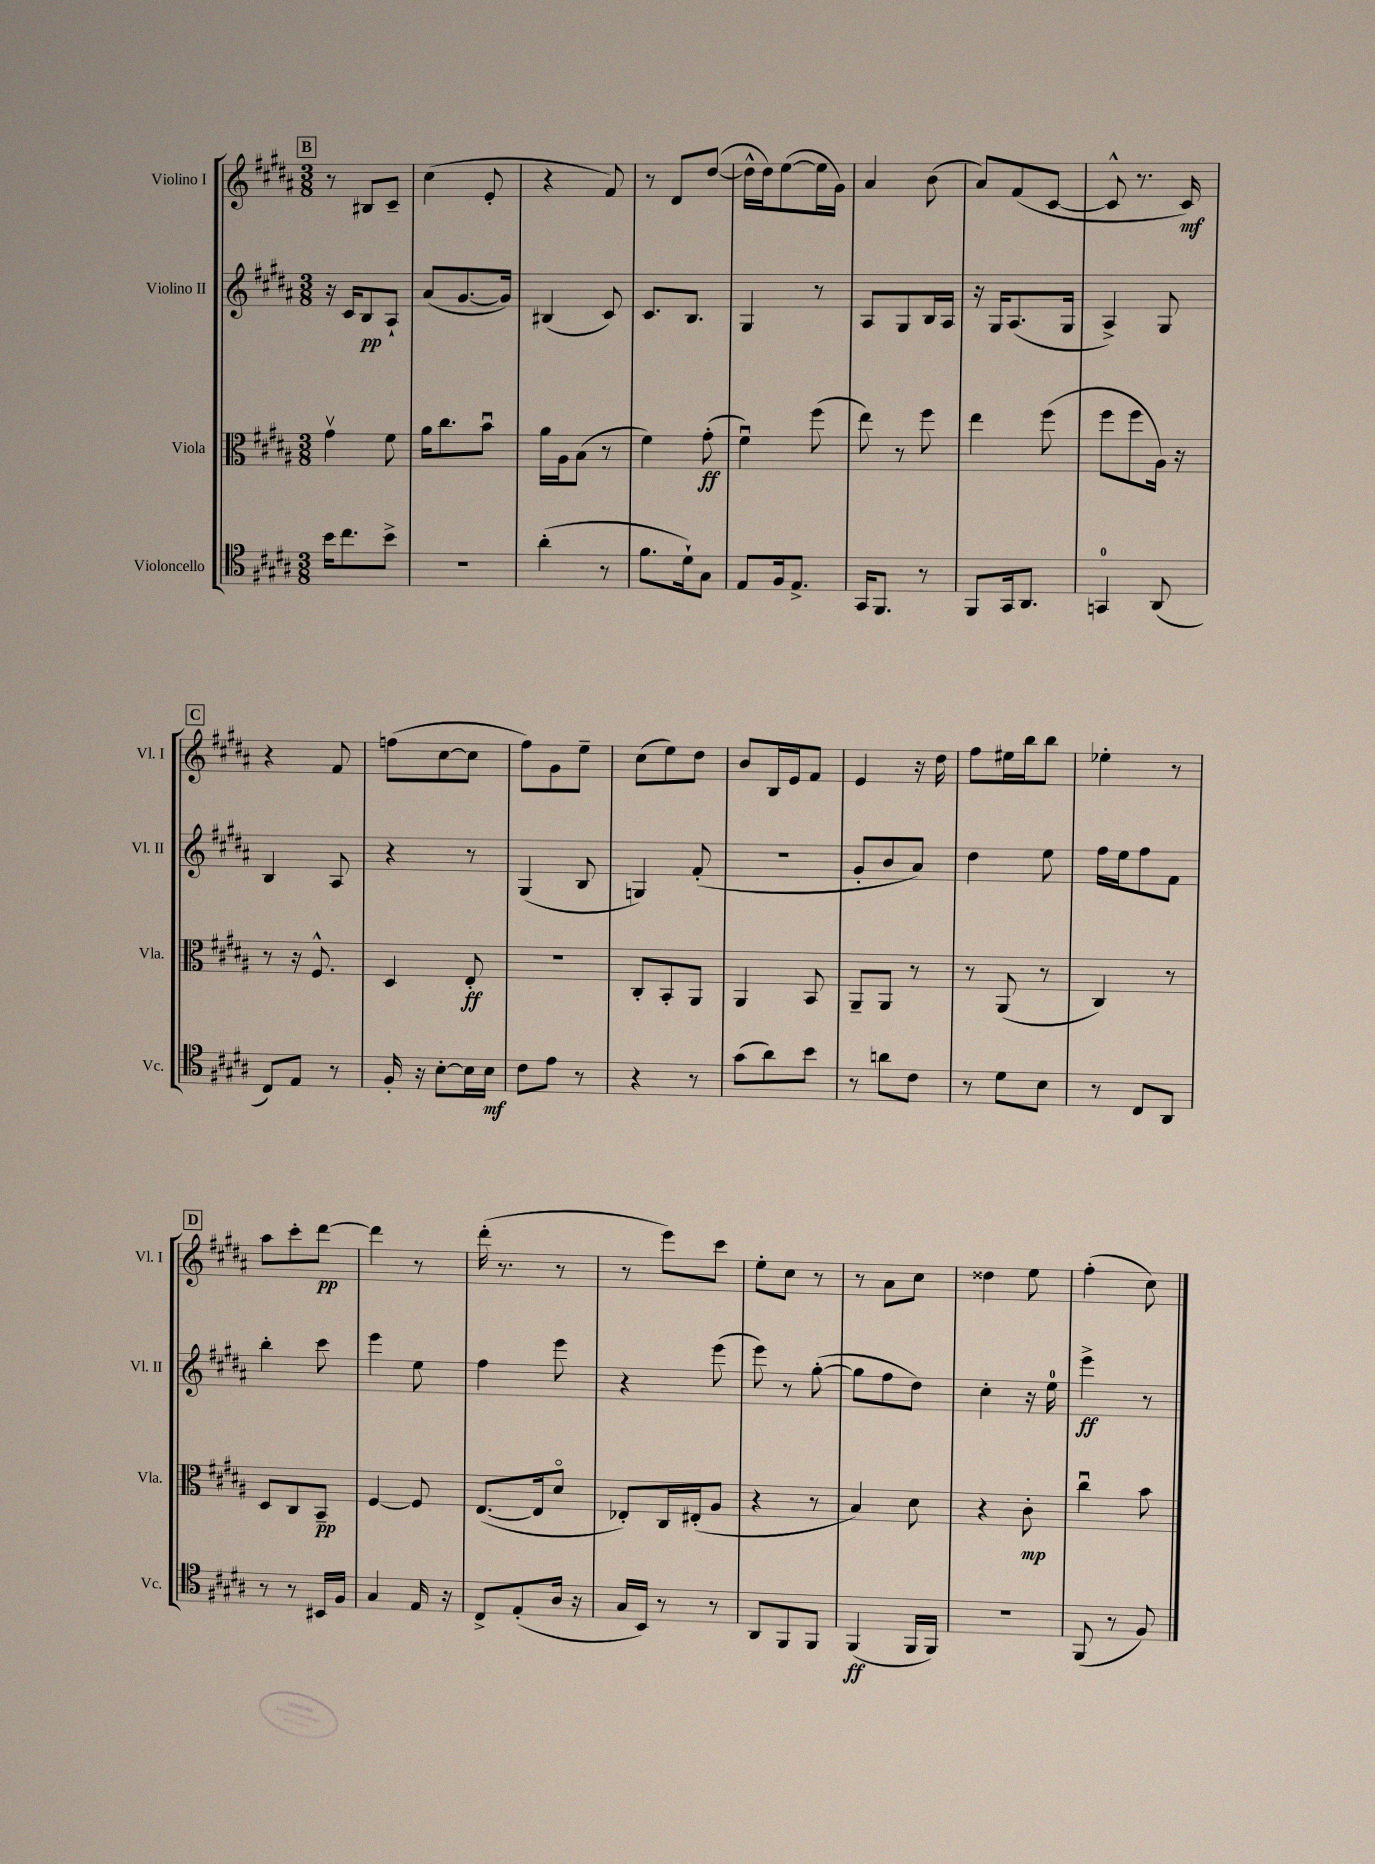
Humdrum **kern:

**kern	**dynam	**kern	**dynam	**kern	**dynam	**kern	**dynam
*part4	*part4	*part3	*part3	*part2	*part2	*part1	*part1
*staff4	*staff4	*staff3	*staff3	*staff2	*staff2	*staff1	*staff1
*I"Violoncello	*	*I"Viola	*	*I"Violino II	*	*I"Violino I	*
*I'Vc.	*	*I'Vla.	*	*I'Vl. II	*	*I'Vl. I	*
*clefC4	*	*clefC3	*	*clefG2	*	*clefG2	*
*k[f#c#g#d#a#]	*	*k[f#c#g#d#a#]	*	*k[f#c#g#d#a#]	*	*k[f#c#g#d#a#]	*
*M3/8	*	*M3/8	*	*M3/8	*	*M3/8	*
!!LO:REH:place=s1:t=B
=47	=47	=47	=47	=47	=47	=47	=47
16b\KL	.	4g#v\	.	16r	.	8r	.
8.cc#\	.	.	.	16c#/KL	.	.	.
.	.	.	.	8B/	pp	8B#X/L	.
8b^\J	.	8f#\	.	8A#`/J	.	8c#~/J	.
=48	=48	=48	=48	=48	=48	=48	=48
4.r	.	16a#\KL	.	(8a#/L	.	(4cc#\	.
.	.	8.cc#\	.	.	.	.	.
.	.	.	.	[8.g#/	.	.	.
.	.	8bu\J	.	.	.	8e'/	.
.	.	.	.	16g#/Jk])	.	.	.
=49	=49	=49	=49	=49	=49	=49	=49
(4a#'\	.	16a#\LL	.	(4B#X/	.	4r	.
.	.	16A#\J	.	.	.	.	.
.	.	(8B\J	.	.	.	.	.
8r	.	8r	.	8c#/)	.	8f#/)	.
=50	=50	=50	=50	=50	=50	=50	=50
8.f#\L	.	4f#\)	.	8.c#/L	.	8r	.
.	.	.	.	.	.	8d#/L	.
16d#`\k)	.	.	.	8.B/J	.	.	.
8G#\J	.	(8g#'\	ff	.	.	([8dd#/J	.
=51	=51	=51	=51	=51	=51	=51	=51
8E/L	.	4f#u\)	.	4G#/	.	16dd#^^\LL]	.
.	.	.	.	.	.	16dd#\J)	.
16F#/k	.	.	.	.	.	([8ee\	.
8.E^/J	.	.	.	.	.	.	.
.	.	(8ff#\	.	8r	.	16ee\L]	.
.	.	.	.	.	.	16g#\JJ)	.
=52	=52	=52	=52	=52	=52	=52	=52
16GG#/KL	.	8ee\)	.	8A#/L	.	4a#/	.
8.FF#/J	.	.	.	.	.	.	.
.	.	8r	.	8G#/	.	.	.
8r	.	8ff#\	.	16B/L	.	(8b\	.
.	.	.	.	16A#/JJ	.	.	.
=53	=53	=53	=53	=53	=53	=53	=53
8FF#/L	.	4ee\	.	16r	.	8a#/L)	.
.	.	.	.	16G#/KL	.	.	.
16GG#/k	.	.	.	(8.A#/	.	(8f#/	.
8.AA#/J	.	.	.	.	.	.	.
.	.	(8ff#\	.	.	.	[8c#/J	.
.	.	.	.	16G#/Jk	.	.	.
=54	=54	=54	=54	=54	=54	=54	=54
4GGn/	.	8ff#\L	.	4A#^/)	.	8c#^^/]	.
.	.	8ff#\	.	.	.	8.r	.
(8AA#/	.	16A#\Jk)	.	8G#/	.	.	.
.	.	16r	.	.	.	16c#/)	mf
!!LO:LB:g=z
!!LO:REH:place=s1:t=C
=55	=55	=55	=55	=55	=55	=55	=55
8C#/L)	.	8r	.	4B/	.	4r	.
8E/J	.	16r	.	.	.	.	.
.	.	8.F#^^/	.	.	.	.	.
8r	.	.	.	8A#/	.	8f#/	.
=56	=56	=56	=56	=56	=56	=56	=56
16F#'/	.	4D#/	.	4r	.	(8ffn\L	.
16r	.	.	.	.	.	.	.
[8B'\L	.	.	.	.	.	[8cc#\	.
16B\L]	.	8E'/	ff	8r	.	8cc#\J]	.
16B\JJ	mf	.	.	.	.	.	.
=57	=57	=57	=57	=57	=57	=57	=57
8c#\L	.	4.r	.	(4G#/	.	8ff#\L)	.
8e\J	.	.	.	.	.	8g#\	.
8r	.	.	.	8B/	.	8ee~\J	.
=58	=58	=58	=58	=58	=58	=58	=58
4r	.	8C#'/L	.	4Gn/)	.	(8cc#\L	.
.	.	8BB'/	.	.	.	8ee\)	.
8r	.	8AA#/J	.	(8f#'/	.	8dd#\J	.
=59	=59	=59	=59	=59	=59	=59	=59
(8g#\L	.	4AA#/	.	4.r	.	8b/L	.
8a#\)	.	.	.	.	.	16B/L	.
.	.	.	.	.	.	16e/J	.
8b\J	.	8BB/	.	.	.	8f#/J	.
=60	=60	=60	=60	=60	=60	=60	=60
8r	.	8AA#~/L	.	8g#'/L	.	4e/	.
8an\L	.	8AA#/J	.	8b/	.	.	.
8c#\J	.	8r	.	8a#/J)	.	16r	.
.	.	.	.	.	.	16dd#\	.
=61	=61	=61	=61	=61	=61	=61	=61
8r	.	8r	.	4dd#\	.	8ff#\L	.
8d#\L	.	(8AA#/	.	.	.	16ee#X\L	.
.	.	.	.	.	.	16bb\J	.
8B\J	.	8r	.	8ee\	.	8bb\J	.
=62	=62	=62	=62	=62	=62	=62	=62
8r	.	4C#/)	.	16ff#\LL	.	4ee-X'\	.
.	.	.	.	16ee\J	.	.	.
8C#/L	.	.	.	8ff#\	.	.	.
8AA#/J	.	8r	.	8f#\J	.	8r	.
!!LO:LB:g=z
!!LO:REH:place=s1:t=D
=63	=63	=63	=63	=63	=63	=63	=63
8r	.	8D#/L	.	4bb'\	.	8aa#\L	.
8r	.	8C#/	.	.	.	8ccc#'\	.
16BB#X/LL	.	8BB~/J	pp	8ccc#\	.	[8ddd#\J	pp
16F#/JJ	.	.	.	.	.	.	.
=64	=64	=64	=64	=64	=64	=64	=64
4G#/	.	[4F#/	.	4eee\	.	4ddd#\]	.
16E/	.	8F#/]	.	8ee\	.	8r	.
16r	.	.	.	.	.	.	.
=65	=65	=65	=65	=65	=65	=65	=65
8C#^/L	.	([8.E/L	.	4ff#\	.	(16ddd#'\	.
.	.	.	.	.	.	8.r	.
(8E'/	.	.	.	.	.	.	.
.	.	16E/k]	.	.	.	.	.
16A#/Jk	.	8d#/J	.	8eee\	.	8r	.
16r	.	.	.	.	.	.	.
=66	=66	=66	=66	=66	=66	=66	=66
16G#/LL	.	8E-X'/L)	.	4r	.	8r	.
16BB/JJ)	.	.	.	.	.	.	.
8r	.	16C#/L	.	.	.	8eee\L)	.
.	.	(16E#X'/J	.	.	.	.	.
8r	.	8A#/J	.	(8eee\	.	8ccc#\J	.
=67	=67	=67	=67	=67	=67	=67	=67
8AA#/L	.	4r	.	8eee\)	.	8ee'\L	.
8FF#/	.	.	.	8r	.	8cc#\J	.
8FF#/J	.	8r	.	([8gg#'\	.	8r	.
=68	=68	=68	=68	=68	=68	=68	=68
(4FF#/	ff	4B/)	.	8gg#\L]	.	8r	.
.	.	.	.	8ff#\	.	8a#\L	.
16FF#/LL	.	8d#\	.	8dd#\J)	.	8cc#\J	.
16FF#/JJ)	.	.	.	.	.	.	.
=69	=69	=69	=69	=69	=69	=69	=69
4.r	.	4r	.	4cc#'\	.	4dd##X\	.
.	.	8c#'\	mp	16r	.	8ee\	.
.	.	.	.	16ee\	.	.	.
=70	=70	=70	=70	=70	=70	=70	=70
(8FF#/	.	4cc#u\	.	4eee^\	ff	(4ff#'\	.
8r	.	.	.	.	.	.	.
8F#/)	.	8b\	.	8r	.	8cc#\)	.
==	==	==	==	==	==	==	==
*-	*-	*-	*-	*-	*-	*-	*-
